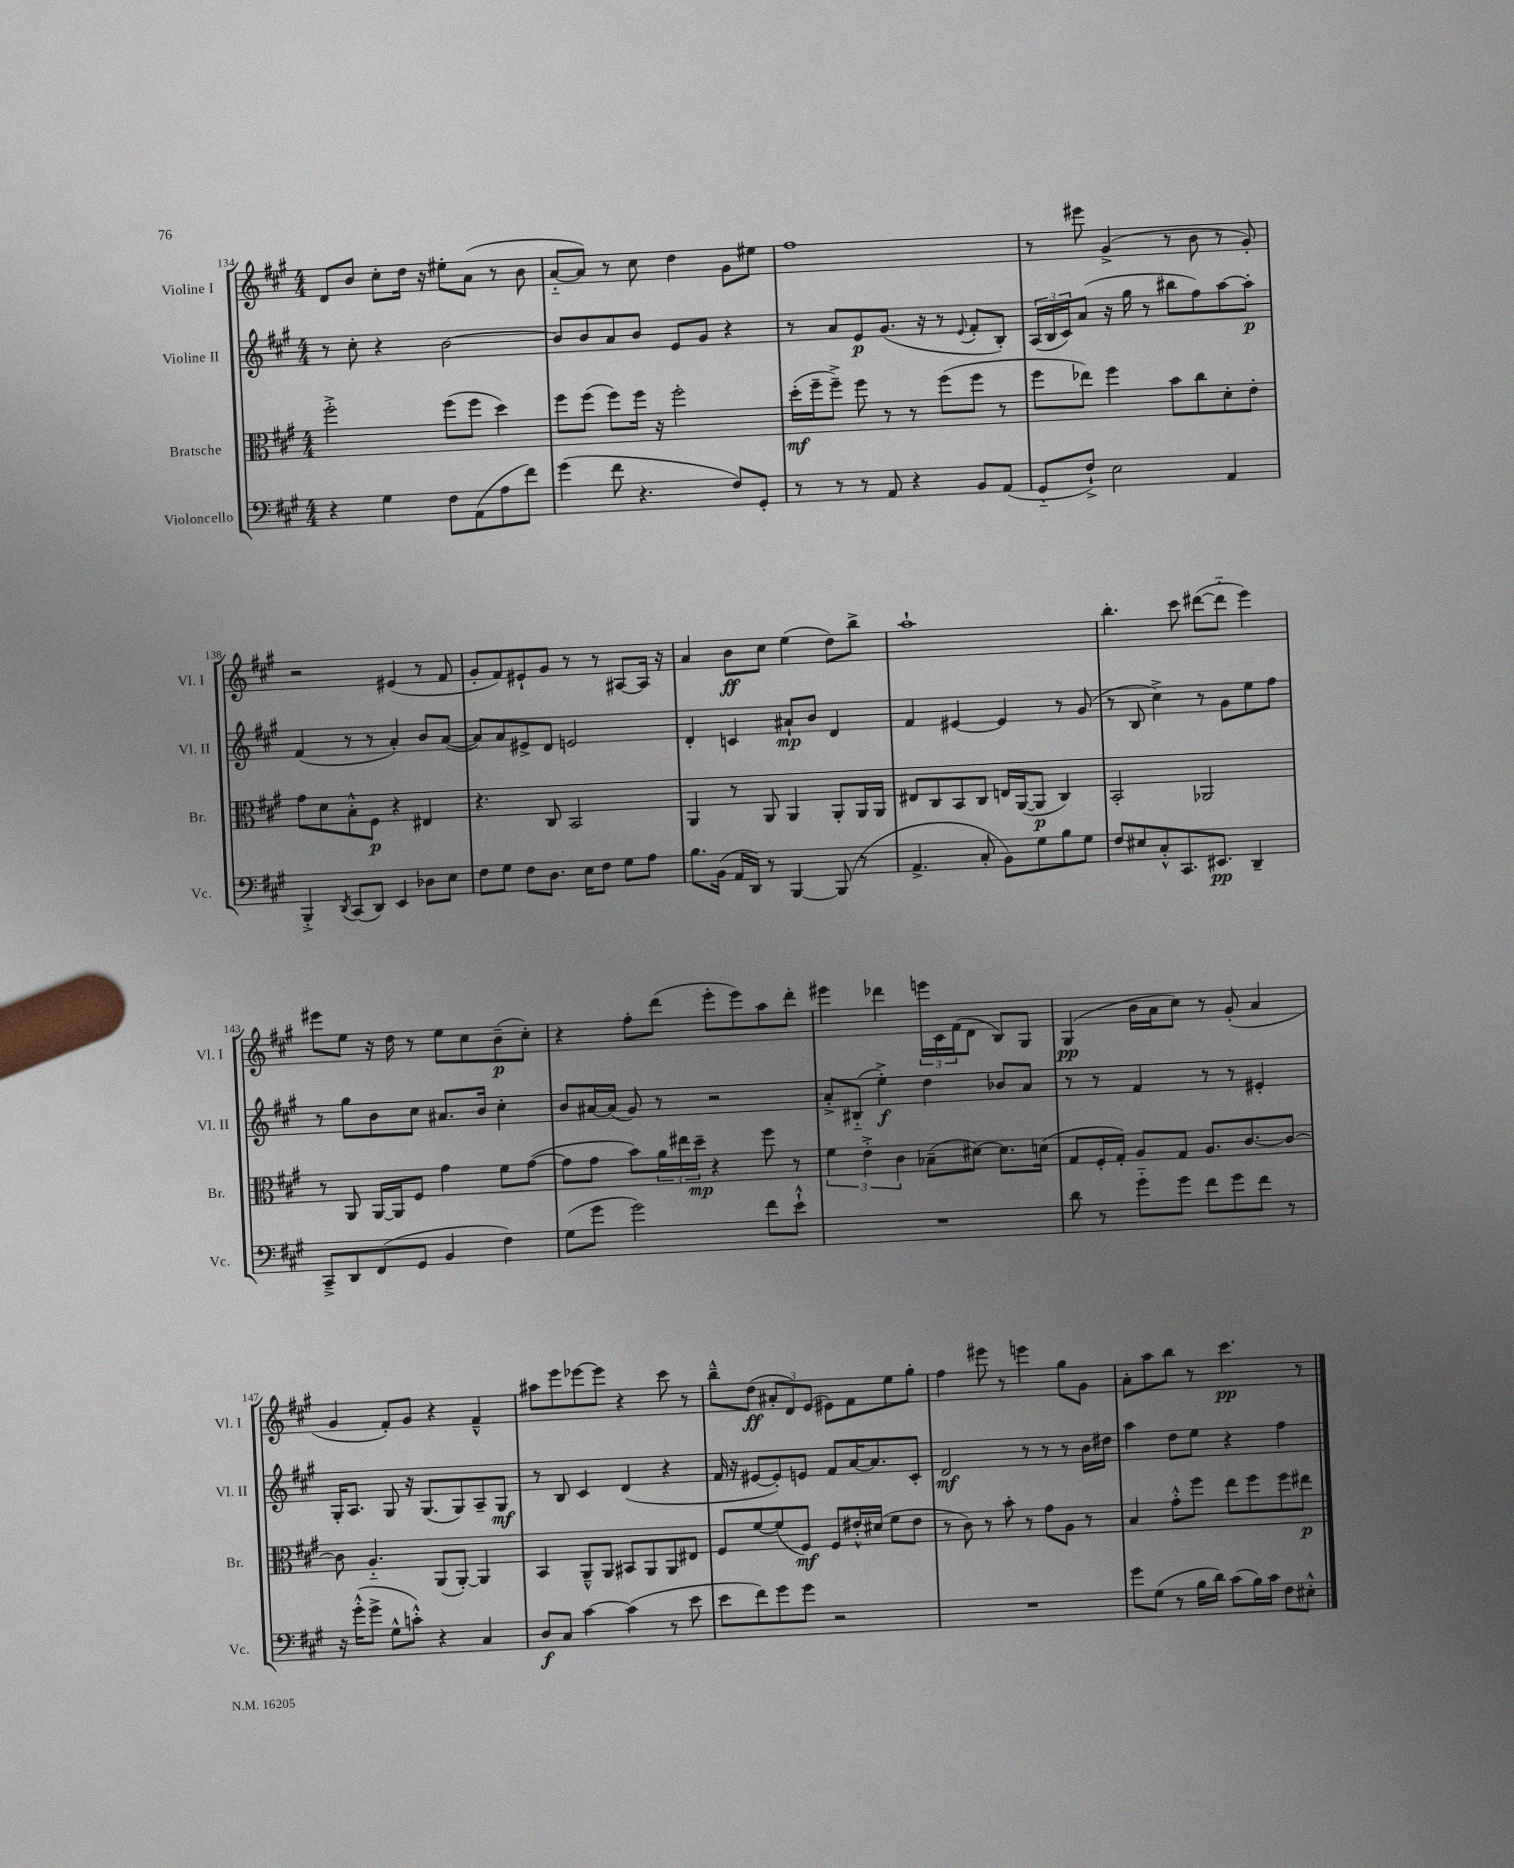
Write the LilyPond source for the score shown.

<<
\new StaffGroup <<
\new Staff = "s0" \with { instrumentName = "Violine I" shortInstrumentName = "Vl. I" } {
    \clef treble \key a \major \numericTimeSignature \time 4/4
    d'8 b'8 cis''8-. d''16 r16 eis''8-. a'8( r8 b'8 |
    a'8~-_ a'8) r8 cis''8 d''4 gis'8 eis''8 |
    fis''1 |
    r8 eis'''8 gis'4->( r8 b'8 r8 gis'8-.) |
    r2 eis'4( r8 fis'8 |
    gis'8-. fis'8) eis'8-! gis'8 r8 r8 ais8~ ais16 r16 |
    a'4 b'8\ff cis''8 e''4( d''8) b''8-> |
    a''1-! |
    b''4.-. cis'''8 dis'''8~( dis'''8-_ e'''4) |
    eis'''8 e''8 r16 d''16 r8 e''8 cis''8 b'8--\p( cis''8-.) |
    r4 fis''8-. d'''8( e'''8-. e'''8) a''8 d'''8-. |
    eis'''4 des'''4 \tuplet 3/2 { e'''16 cis'16 fis'16( } d'8 b8) gis8 |
    gis4\pp( b'16 a'16 cis''8) r8 gis'8-.( a'4 |
    gis'4 fis'8-.) gis'8 r4 fis'4---^ |
    ais''8 e'''8 ees'''8~ ees'''8 r4 cis'''8 r8 |
    b''8---^ d''8\ff( \tuplet 3/2 { ais'8-. d'8) e'8( } eis'8) fis'8 e''8 gis''8-. |
    fis''4 eis'''8 r8 e'''4 gis''8 gis'8 |
    a'8-. a''8 b''8 r8 cis'''4.\pp r8 \bar "|." |
}
\new Staff = "s1" \with { instrumentName = "Violine II" shortInstrumentName = "Vl. II" } {
    \clef treble \key a \major \numericTimeSignature \time 4/4
    r8 cis''8-. r4 b'2~ |
    b'8 b'8 a'8 b'8 e'8 gis'8 r4 |
    r8 a'8 e'8\p gis'8.( r16 r8 \appoggiatura { e'8 } fis'8-. b8-.) |
    \tuplet 3/2 { a16( b16 cis'16) } a'8( r16 gis''16 r8 bis''8 fis''8) a''8~ a''8-.\p |
    fis'4( r8 r8 a'4-.) b'8 a'8~( |
    a'8) a'8 eis'8-> d'8 e'2 |
    d'4-. c'4 ais'8-!\mp b'8 d'4 |
    fis'4 eis'4~ eis'4 r8 gis'8( |
    r8 b8 cis''4->) r8 gis'8 e''8 fis''8 |
    r8 gis''8 b'8 cis''8 ais'8. b'16 cis''4-. |
    b'8 ais'16~ ais'16( gis'8) r8 r2 |
    a'8-.-> bis8-_( e''4-.->\f) d''4 bes'8 a'8 |
    r8 r8 fis'4 r8 r8 eis'4-. |
    gis16-. a8. gis8 r16 gis8.( gis8) a8-- gis8\mf |
    r8 b8 cis'4 d'4( r4 |
    fis'16 r16 eis'8~ eis'8-.) e'8 fis'8 a'16~ a'8. cis'8-. |
    d'2\mf r8 r8 r8 b'16 dis''16 |
    a''4 d''8 e''8 r4 fis''4 \bar "|." |
}
\new Staff = "s2" \with { instrumentName = "Bratsche" shortInstrumentName = "Br." } {
    \clef alto \key a \major \numericTimeSignature \time 4/4
    fis''2-.-> fis''8( fis''8 d''4) |
    fis''8 fis''8( fis''8) fis''16 r16 fis''2-. |
    d''16-.\mf( fis''16-- fis''8--->) fis''8 r8 r8 fis''8( fis''8 r8 |
    fis''8 ees''8) fis''4 b'8 cis''8 d'8-. e'8-. |
    gis'8 d'8 b8-.-^ fis8\p r4 eis4 |
    r4. cis8 b,2 |
    a,4 r8 a,8 a,4 a,8-. a,16 a,16 |
    eis8 cis8 b,8 cis8 e16 a,16~( a,8\p cis4) |
    b,2-. aes,2 |
    r8 a,8 a,16~ a,16 fis8 gis'4 fis'8 gis'8~( |
    gis'8 gis'8 b'8) \tuplet 3/2 { a'16 eis''16 d''16--\mp } r4 fis''8 r8 |
    \tuplet 3/2 { fis'4 e'4-.-> cis'4 } bes8--( dis'8~) dis'8. d'16( |
    gis8 fis16-. gis16-.) a8 gis8 a8. cis'8.~ cis'8~ |
    cis'8 a4.-_ a,8( a,8~-.) a,4 |
    b,4 a,8---^ a,8 bis,8 a,8 a,8 eis8 |
    fis8 fis'8~ fis'8( fis8\mf) fis8 eis'16-.-^ dis'16( fis'8 eis'8 |
    r8 cis'8) r8 b'8-. r8 gis'8 a8 r8 |
    b4 gis'8-.-^ fis''8 e''8 fis''8 fis''8 eis''8\p \bar "|." |
}
\new Staff = "s3" \with { instrumentName = "Violoncello" shortInstrumentName = "Vc." } {
    \clef bass \key a \major \numericTimeSignature \time 4/4
    r4 gis4 fis8 a,8( a8 fis'8) |
    gis'4( fis'8 r4. fis8) gis,8-. |
    r8 r8 r8 a,8 r4 b,8 a,8( |
    gis,8-_ fis8-!->) e2 a,4 |
    b,,4-.-> \acciaccatura { d,8 } cis,8( d,8) e,4 des8 e8 |
    fis8 gis8 fis8 d8. e16 fis8 gis8 a8 |
    b8. b,16( a,16 d,16) r8 b,,4~ b,,8( r8 |
    a,4.-> cis8-. b,8) gis8 b8 gis8 |
    fis8 eis8 cis8-.-^ cis,8. eis,8.\pp d,4-- |
    cis,8---> d,8 fis,8( gis,8 b,4 fis4) |
    gis8( gis'8 gis'2) fis'8 e'8-!-^ |
    R1 |
    d'8 r8 gis'8-_ gis'8 fis'8 gis'8 fis'8 r8 |
    r16 gis'16-.-^( gis'8-> gis8-^ c'8-.-^) r4 cis4 |
    d8\f cis8 cis'4~ cis'4( r8 e'8 |
    e'8 fis'8) gis'8 gis'8 r2 |
    R1 |
    gis'8 gis8( r8 b16 d'16) cis'8( b16) cis'16 fis8 eis8-.-^ \bar "|." |
}
>>
>>
\layout { \context { \Score currentBarNumber = #134 } }
